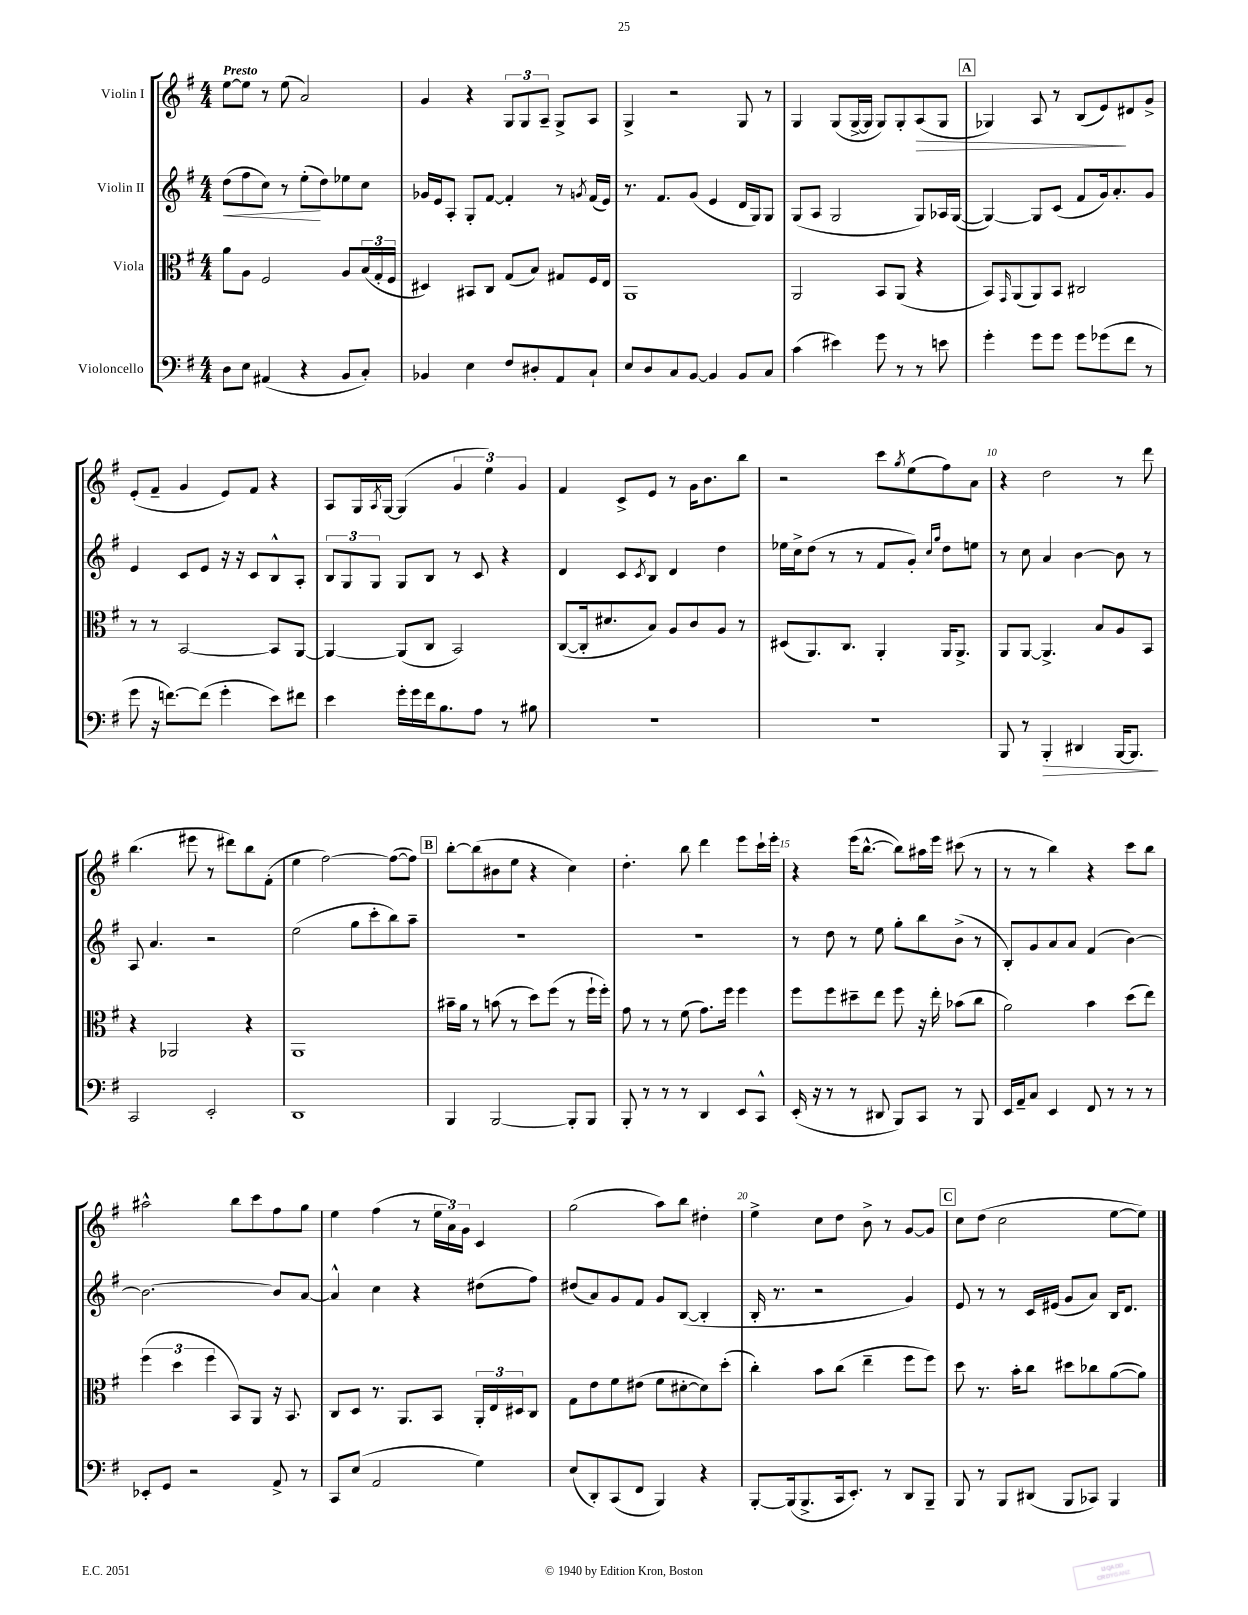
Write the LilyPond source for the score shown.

<<
\new StaffGroup <<
\new Staff = "s0" \with { instrumentName = "Violin I" } {
    \clef treble \key g \major \numericTimeSignature \time 4/4 \tempo "Presto"
    e''8~ e''8 r8 e''8( a'2) |
    g'4 r4 \tuplet 3/2 { g8 g8 a8-- } g8-> a8 |
    g4-> r2 g8 r8 |
    g4 g8( g16~-> g16 g8) g8-. a8\>( g8 |
    \mark \markup { \box "A" } ges4) a8 r8 b8( e'8\!) dis'8 g'8-> |
    e'8-.( fis'8-- g'4 e'8) fis'8 r4 |
    a8 g16 \acciaccatura { a8 } g16~ g4( \tuplet 3/2 { g'4 e''4) g'4 } |
    fis'4 c'8-> e'8 r8 g'16 b'8. b''8 |
    r2 c'''8 \acciaccatura { g''8 } e''8( fis''8) a'8 |
    r4 d''2 r8 d'''8 |
    b''4.( eis'''8 r8 dis'''8) b''8 fis'8-.( |
    e''4 fis''2~) fis''8~( fis''8) |
    \mark \markup { \box "B" } b''8~-. b''8( bis'8 e''8 r4 c''4) |
    d''4.-. b''8 d'''4 e'''8 c'''16-! e'''16-. |
    r4 e'''16( b''8.~-^ b''8) ais''16 e'''16 cis'''8( r8 |
    r8 r8 b''4) r4 c'''8 b''8 |
    ais''2-^ b''8 c'''8 fis''8 g''8 |
    e''4 fis''4( r8 \tuplet 3/2 { e''16 a'16) g'16 } c'4 |
    g''2( a''8) b''8 dis''4-. |
    e''4-> c''8 d''8 b'8-> r8 g'8~ g'8 |
    \mark \markup { \box "C" } c''8 d''8( c''2 e''8~ e''8) \bar "|." |
}
\new Staff = "s1" \with { instrumentName = "Violin II" } {
    \clef treble \key g \major \numericTimeSignature \time 4/4
    d''8\<( fis''8 c''8) r8 e''8-.\!( d''8) ees''8 c''8 |
    ges'16 e'16 a8-. g8-. fis'8~ fis'4-. r8 \acciaccatura { g'8 } fis'16( e'16) |
    r8. fis'8. g'8( e'4 d'16 g16) g8 |
    g8( a8 g2 g8) aes16 g16~( |
    \mark \markup { \box "A" } g4~) g8 c'8( fis'8 g'16) a'8.-. g'8 |
    e'4 c'8 e'8 r16 r16 c'8 b8-^ a8-. |
    \tuplet 3/2 { b8 g8 g8 } g8 b8 r8 c'8 r4 |
    d'4 c'8 \acciaccatura { c'8 } b8 d'4 d''4 |
    ees''16 c''16-> d''8( r8 r8 fis'8 g'8-.) \grace { c''16 g''16 } d''8 e''8 |
    r8 c''8 a'4 b'4~ b'8 r8 |
    a8 a'4. r2 |
    e''2( g''8 c'''8-. b''8) a''8-- |
    \mark \markup { \box "B" } R1 |
    R1 |
    r8 d''8 r8 e''8 g''8-. b''8 b'8->( r8 |
    b8-.) g'8 a'8 a'8 fis'4( b'4~) |
    b'2.~ b'8 a'8~ |
    a'4-^ c''4 r4 dis''8( fis''8) |
    dis''8( a'8) g'8 fis'8 g'8 b8~( b4-. |
    b16-. r8. r2 g'4) |
    \mark \markup { \box "C" } e'8 r8 r8 c'16 eis'16( g'8 a'8) b16 d'8. \bar "|." |
}
\new Staff = "s2" \with { instrumentName = "Viola" } {
    \clef alto \key g \major \numericTimeSignature \time 4/4
    a'8 a8 fis2 a8 \tuplet 3/2 { b16( g16-. fis16 } |
    dis4) bis,8 c8 g8( b8) gis8 fis16 e16 |
    a,1 |
    a,2 b,8 a,8( r4 |
    \mark \markup { \box "A" } b,8) \grace { g,16 } a,8( a,8) b,8 cis2 |
    r8 r8 b,2~ b,8 a,8~ |
    a,4~ a,8( c8 b,2) |
    c8~( c16-. dis'8. b8) a8 c'8 a8 r8 |
    dis8( a,8.) c8. a,4-. a,16 a,8.-> |
    a,8 a,8~ a,4.-> b8 a8 b,8 |
    r4 aes,2 r4 |
    a,1 |
    \mark \markup { \box "B" } bis'16-- a'16 r8 b'8( r8 d''8) fis''8( r8 fis''16-! fis''16-.) |
    g'8 r8 r8 fis'8( g'8.) fis''16 fis''4 |
    fis''8 fis''8 dis''8-- e''8 fis''8 r16 e''16-. bes'8( c''8 |
    a'2) b'4 d''8( e''8) |
    \tuplet 3/2 { fis''4( d''4 fis''4 } b,8) a,8 r16 b,8. |
    c8 d8 r8. a,8. b,8 \tuplet 3/2 { a,16-. e16 dis16 } c8 |
    g8 e'8 fis'8 eis'8( fis'8 dis'8~-. dis'8) d''8-.( |
    c''4-.) b'8 c''8( e''4-- fis''8 fis''8) |
    \mark \markup { \box "C" } d''8 r8. b'16-. c''8 dis''8 ces''8 a'8~( a'8) \bar "|." |
}
\new Staff = "s3" \with { instrumentName = "Violoncello" } {
    \clef bass \key g \major \numericTimeSignature \time 4/4
    d8 e8 ais,4( r4 b,8 c8-.) |
    bes,4 e4 fis8 dis8-. a,8 c8-! |
    e8 d8 c8 b,8~ b,4 b,8 c8 |
    c'4( eis'4) g'8 r8 r8 e'8 |
    \mark \markup { \box "A" } g'4-. g'8 g'8 g'8 ges'8( fis'8 r8 |
    g'8 r16 f'8.~) f'8( g'4-. e'8) fis'8 |
    e'4 g'16-. g'16 fis'16 b8. a8 r8 bis8 |
    R1 |
    R1 |
    b,,8 r8 b,,4-.\> dis,4 b,,16~ b,,8.\! |
    c,2 e,2-. |
    d,1 |
    \mark \markup { \box "B" } b,,4 b,,2~ b,,8-. b,,8 |
    b,,8-. r8 r8 r8 d,4 e,8 c,8-^ |
    e,16-.( r16 r8 r8 dis,8 b,,8) c,8 r8 b,,8 |
    e,16 a,16-- c8 e,4 fis,8 r8 r8 r8 |
    ees,8-. g,8 r2 a,8-> r8 |
    c,8 e8( a,2 g4) |
    e8( d,8-.) c,8( fis,8 b,,4) r4 |
    b,,8~-. b,,16( b,,8.-> c,16 e,8.-.) r8 d,8 b,,8-- |
    \mark \markup { \box "C" } b,,8 r8 b,,8 dis,8( b,,8 ces,8) b,,4 \bar "|." |
}
>>
>>
\layout { \context { \Score \override BarNumber.break-visibility = ##(#f #t #t) barNumberVisibility = #(every-nth-bar-number-visible 5) } }
